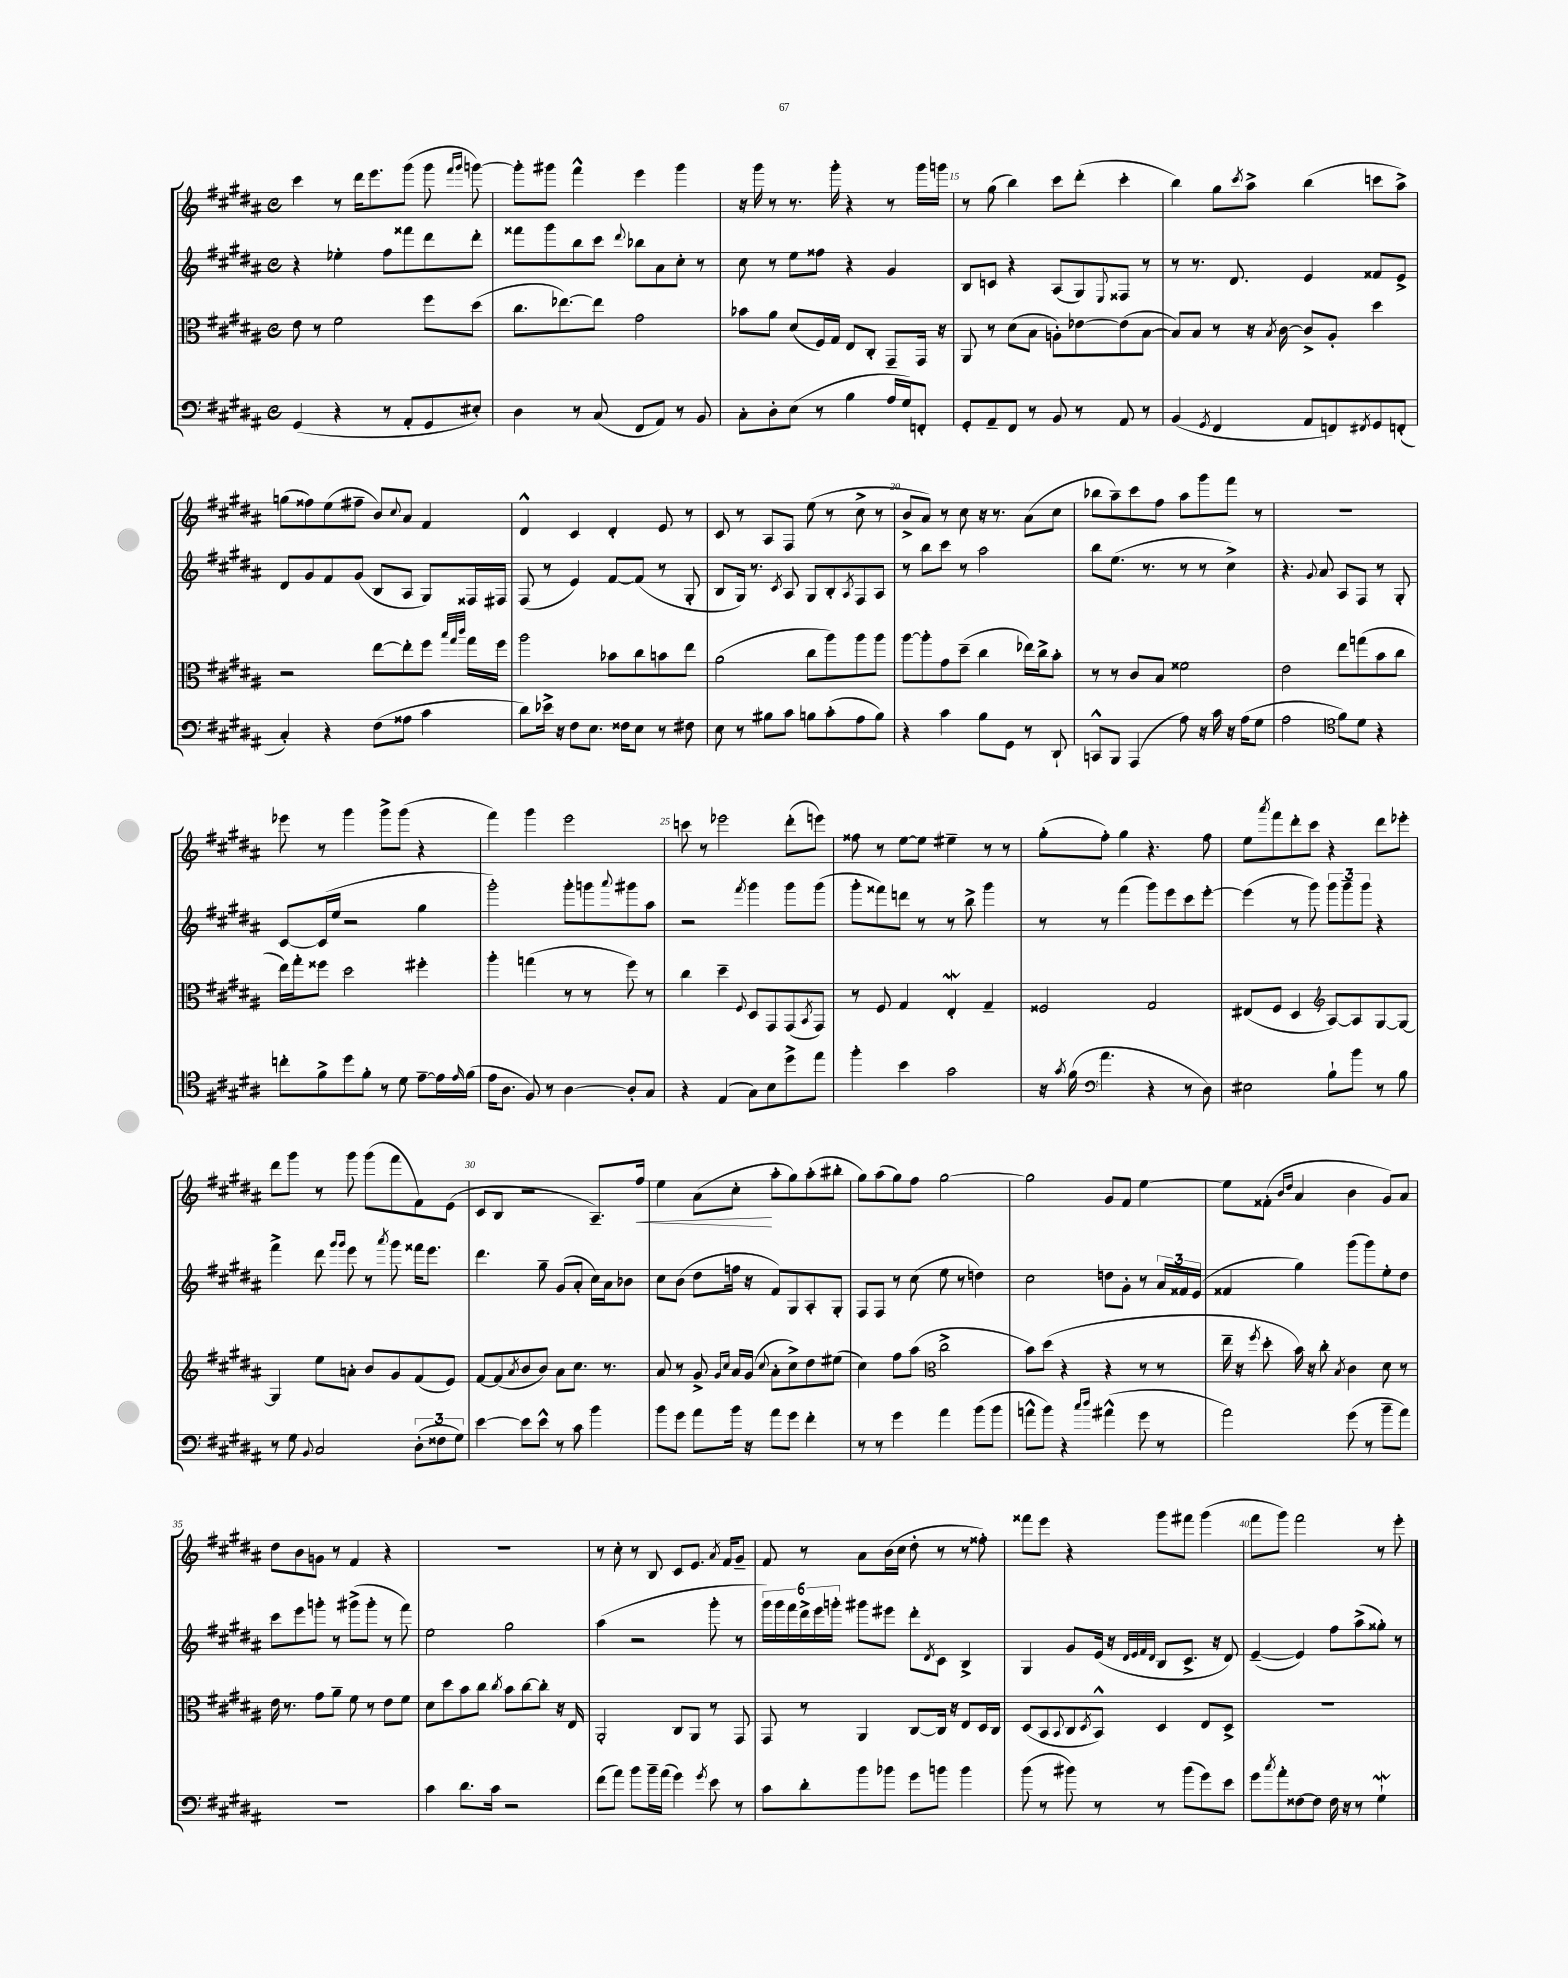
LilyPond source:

<<
\new StaffGroup <<
\new Staff = "s0" {
    \clef treble \key b \major \defaultTimeSignature \time 4/4
    cis'''4 r8 dis'''16 e'''8. gis'''8( gis'''8 \grace { fis'''16 gis'''16 } g'''8~) |
    g'''8-. gis'''8 fis'''4-^ e'''4 gis'''4 |
    r16 gis'''16 r8 r8. gis'''16-. r4 r8 gis'''16 g'''16 |
    r8 gis''8( b''4) cis'''8 dis'''8-.( cis'''4-. |
    b''4) gis''8 \acciaccatura { cis'''8 } ais''8-> b''4( c'''8 ais''8->) |
    g''8( fisis''8) e''8( fis''8-- b'8) \appoggiatura { cis''8 } ais'8 fis'4 |
    dis'4-^ cis'4 dis'4-. e'8 r8 |
    cis'8 r8 ais8 fis8 e''8( r8 cis''8-> r8 |
    b'8-> ais'8) r8 cis''8 r16 r8. ais'8( cis''8 |
    bes''8 ais''8--) cis'''8 fis''8 ais''8 gis'''8 fis'''8 r8 |
    R1 |
    ees'''8 r8 gis'''4 gis'''8-> gis'''8( r4 |
    fis'''4) gis'''4 e'''2 |
    c'''8 r8 ees'''2 dis'''8-.( e'''8) |
    fisis''8 r8 e''8~ e''8 eis''4-- r8 r8 |
    gis''8-.( fis''8-.) gis''4 r4. fis''8 |
    e''8 \acciaccatura { ais'''8 } fis'''8 dis'''8-. cis'''8 r4 dis'''8 ees'''8-. |
    dis'''8 gis'''8 r8 gis'''8 gis'''8( fis'''8 fis'8) e'8( |
    cis'8 b8 r2 ais8.--) fis''16\< |
    e''4 ais'8( cis''8-.\! ais''8-. gis''8) ais''8-.( bis''8-. |
    gis''8) ais''8( gis''8) fis''8 gis''2~ |
    gis''2 gis'8 fis'8 e''4~ |
    e''8 fisis'8-.( \grace { b'16 dis''16 } ais'4 b'4 gis'8) ais'8 |
    dis''8 b'8 g'8 r8 fis'4 r4 |
    R1 |
    r8 cis''8-. r8 b8 cis'8 e'8. \acciaccatura { ais'8 } fis'16 gis'8-- |
    fis'8 r8 ais'8 b'16( cis''16 dis''8-. r8 r8 fisis''8-.) |
    fisis'''8 e'''8 r4 gis'''8 fis'''8 gis'''4( |
    fis'''8 gis'''8) fis'''2 r8 e'''8-. \bar "|." |
}
\new Staff = "s1" {
    \clef treble \key b \major \defaultTimeSignature \time 4/4
    r4 ees''4-. fis''8 fisis'''8 dis'''8 dis'''8-. |
    fisis'''8 gis'''8 b''8 cis'''8 \appoggiatura { dis'''8 } bes''8 ais'8 cis''8-. r8 |
    cis''8 r8 e''8 fisis''8 r4 gis'4 |
    b8 c'8 r4 ais8( gis8) \appoggiatura { e8 } fisis8 r8 |
    r8 r8. dis'8. e'4 fisis'8 e'8-> |
    dis'8 gis'8 fis'8 gis'8( b8 ais8 gis8) fisis16 fis16 |
    fis8( r8 e'4) fis'8~ fis'8( r8 gis8-. |
    b8 gis16) r8. \acciaccatura { cis'8 } ais8 gis8 b8-. \acciaccatura { ais8 } fis8 ais8 |
    r8 b''8 cis'''8 r8 ais''2 |
    b''8 e''8.( r8. r8 r8 cis''4->) |
    r4. \appoggiatura { gis'8 } ais'8 ais8 fis8 r8 gis8-. |
    cis'8~ cis'16( e''16 r2 gis''4 |
    gis'''2-.) gis'''8-. g'''8 \appoggiatura { ais'''8 } gis'''8 ais''8 |
    r2 \acciaccatura { fis'''8 } gis'''4 gis'''8 gis'''8( |
    gis'''8-. fisis'''8) d'''8 r8 r8 b''8-> gis'''4 |
    r8 r8 fis'''4( gis'''8) e'''8 cis'''8 e'''8~-. |
    e'''4( r8 gis'''8) \tuplet 3/2 { gis'''8 gis'''8-- gis'''8 } r4 |
    fis'''4-> dis'''8 \grace { gis'''16 gis'''16 } e'''8 r8 \acciaccatura { ais'''8 } gis'''8 fisis'''16 e'''8. |
    dis'''4. gis''8-- gis'8( ais'8-. cis''16) ais'16 bes'8 |
    cis''8 b'8( dis''8 f''16 r16 fis'8) gis8 ais8-. gis8-. |
    fis8 fis8 r8 cis''8( e''8 r8 d''4) |
    cis''2 d''8 gis'8-. r8 \tuplet 3/2 { ais'16 fisis'16 e'16( } |
    fisis'4 gis''4) gis'''8( gis'''8) e''8-. dis''8 |
    cis'''8 e'''8 g'''8-. r8 gis'''8->( gis'''8-. r8 fis'''8) |
    e''2 gis''2 |
    ais''4( r2 gis'''8-. r8 |
    \tuplet 6/4 { gis'''16) gis'''16 fis'''16 dis'''16-> e'''16 g'''16-. } gis'''8 eis'''8 dis'''8-. \acciaccatura { dis'8 } cis'8 b4-> |
    gis4 gis'8 e'16( r16 \grace { dis'32 e'32 fis'32 dis'32 } b8 cis'8.-> r16 dis'8) |
    e'4~--( e'4) fis''8 ais''8->( gisis''8-.) r8 \bar "|." |
}
\new Staff = "s2" {
    \clef alto \key b \major \defaultTimeSignature \time 4/4
    e'8 r8 fis'2 fis''8 dis''8( |
    cis''8. ees''8.~) ees''8 gis'2 |
    bes'8 ais'8 dis'8( fis16) gis16 e8 cis8-. gis,8-- gis,16 r16 |
    ais,8 r8 dis'8( b8 a8-.) ees'8~ ees'8( b8~ |
    b8) b8 r8 r16 \acciaccatura { b8 } cis'16~ cis'8-> ais8-. dis''4 |
    r2 e''8~ e''8-. fis''8 \grace { b''32 gis''32 cis'''32 } gis''16 fis''16 |
    ais''2 bes'8 cis''8 b'8 e''8 |
    ais'2( cis''8 ais''8) ais''8 ais''8 |
    ais''8~ ais''8-. gis'8 dis''8--( cis''4 ees''16) cis''16-> b'8-. |
    r8 r8 cis'8 b8 fisis'2 |
    e'2 e''8 g''8( b'8 cis''8 |
    e''16) gis''16-. fisis''8 dis''2 fis''4-. |
    ais''4-. g''4( r8 r8 fis''8) r8 |
    cis''4 dis''4-- \appoggiatura { fis8 } dis8 gis,8 gis,8( \acciaccatura { b,8 } gis,8) |
    r8 fis8 gis4 e4-.\mordent gis4-- |
    fisis2 gis2 |
    eis8( fis8 dis4 \clef treble ais8~) ais8 gis8~ gis8~ |
    gis4 e''8 a'8-. b'8 gis'8 fis'8( e'8) |
    fis'8~ fis'8( \acciaccatura { ais'8 } b'8 b'8) ais'8 cis''8. r8. |
    ais'8 r8 gis'8-> \grace { gis'16 cis''16 } ais'16 gis'16( \appoggiatura { cis''8 } ais'8-. cis''8->) dis''8 eis''8( |
    cis''4) fis''8 ais''8( \clef alto cis''2-> |
    b'8) dis''8( r4 r4 r8 r8 |
    e''16-- r16 \acciaccatura { fis''8 } dis''8-. b'16) r16 cis''8-. \acciaccatura { b8 } cis'4 dis'8 r8 |
    e'16 r8. gis'8 ais'8-- fis'8 r8 e'8 fis'8 |
    dis'8 dis''8 b'8 cis''8 \acciaccatura { cis''8 } b'8 cis''8~ cis''8-. r16 e16 |
    ais,2-. cis8 ais,8 r8 gis,8 |
    gis,8 r8 ais,4 cis8~ cis16 r16 e8 dis16 cis16 |
    dis8( b,8 \appoggiatura { b,8 } cis8 \acciaccatura { dis8 } b,8-^) dis4 e8 dis8-> |
    R1 \bar "|." |
}
\new Staff = "s3" {
    \clef bass \key b \major \defaultTimeSignature \time 4/4
    gis,4( r4 r8 ais,8-. gis,8 eis8-.) |
    dis4 r8 cis8( fis,8 ais,8) r8 b,8 |
    cis8-. dis8-. e8( r8 b4 ais16 gis16) f,8-. |
    gis,8-. ais,8-- fis,8 r8 b,8 r8 ais,8 r8 |
    b,4( \acciaccatura { gis,8 } fis,4 ais,8 f,8) \acciaccatura { fis,8 } gis,8 f,8-.( |
    cis4-.) r4 fis8( aisis8 cis'4 |
    dis'8) ees'16-> r16 fis8 e8. fisis16 e8 r8 fis8 |
    e8 r8 bis8 cis'8 b8 cis'8-.( ais8 b8) |
    r4 cis'4 b8 gis,8 r8 dis,8-! |
    c,8-^ b,,8 ais,,4( ais8) r16 cis'16 r16 ais16( gis8 |
    ais2 \clef tenor fis'8) dis'8 r4 |
    c''8-. fis'8-> dis''8 fis'8-. r8 dis'8 e'8~-- e'16 \grace { e'16 } fis'16( |
    e'16 ais8. fis8) r8 ais4~ ais8-. gis8 |
    r4 e4( gis8) b8 dis''8-> e''8 |
    fis''4-. b'4 gis'2 |
    r16 \acciaccatura { gis'8 } fis'16( \clef bass ais'4. r4 r8 dis8) |
    eis2 b8-! b'8 r8 b8 |
    r8 gis8 \appoggiatura { b,8 } cis2 \tuplet 3/2 { dis8-.( fisis8 gis8) } |
    e'4~ e'8 e'8-^ r8 cis'8 b'4 |
    b'8 gis'8 ais'8 b'16 r16 ais'8 gis'8 fis'4-. |
    r8 r8 gis'4 ais'4 b'8( b'8 |
    a'8-^ b'8) r4 \grace { cis''16 dis''16 } ais'4-^( gis'8 r8 |
    ais'2) gis'8( r8 b'8-- ais'8) |
    R1 |
    cis'4 dis'8. cis'16 r2 |
    fis'8( ais'8) b'8 b'16-- ais'16( gis'4) \acciaccatura { gis'8 } e'8 r8 |
    cis'8 dis'8-. b'8 bes'8 gis'8 b'8 b'4 |
    b'8( r8 bis'8) r8 r8 bis'8( gis'8) e'8 |
    gis'8 \acciaccatura { cis''8 } ais'8-. fisis8~ fisis8 fisis16 r16 r8 gis4-!\mordent \bar "|." |
}
>>
>>
\layout { \context { \Score currentBarNumber = #12 \override BarNumber.break-visibility = ##(#f #t #t) barNumberVisibility = #(every-nth-bar-number-visible 5) } }
